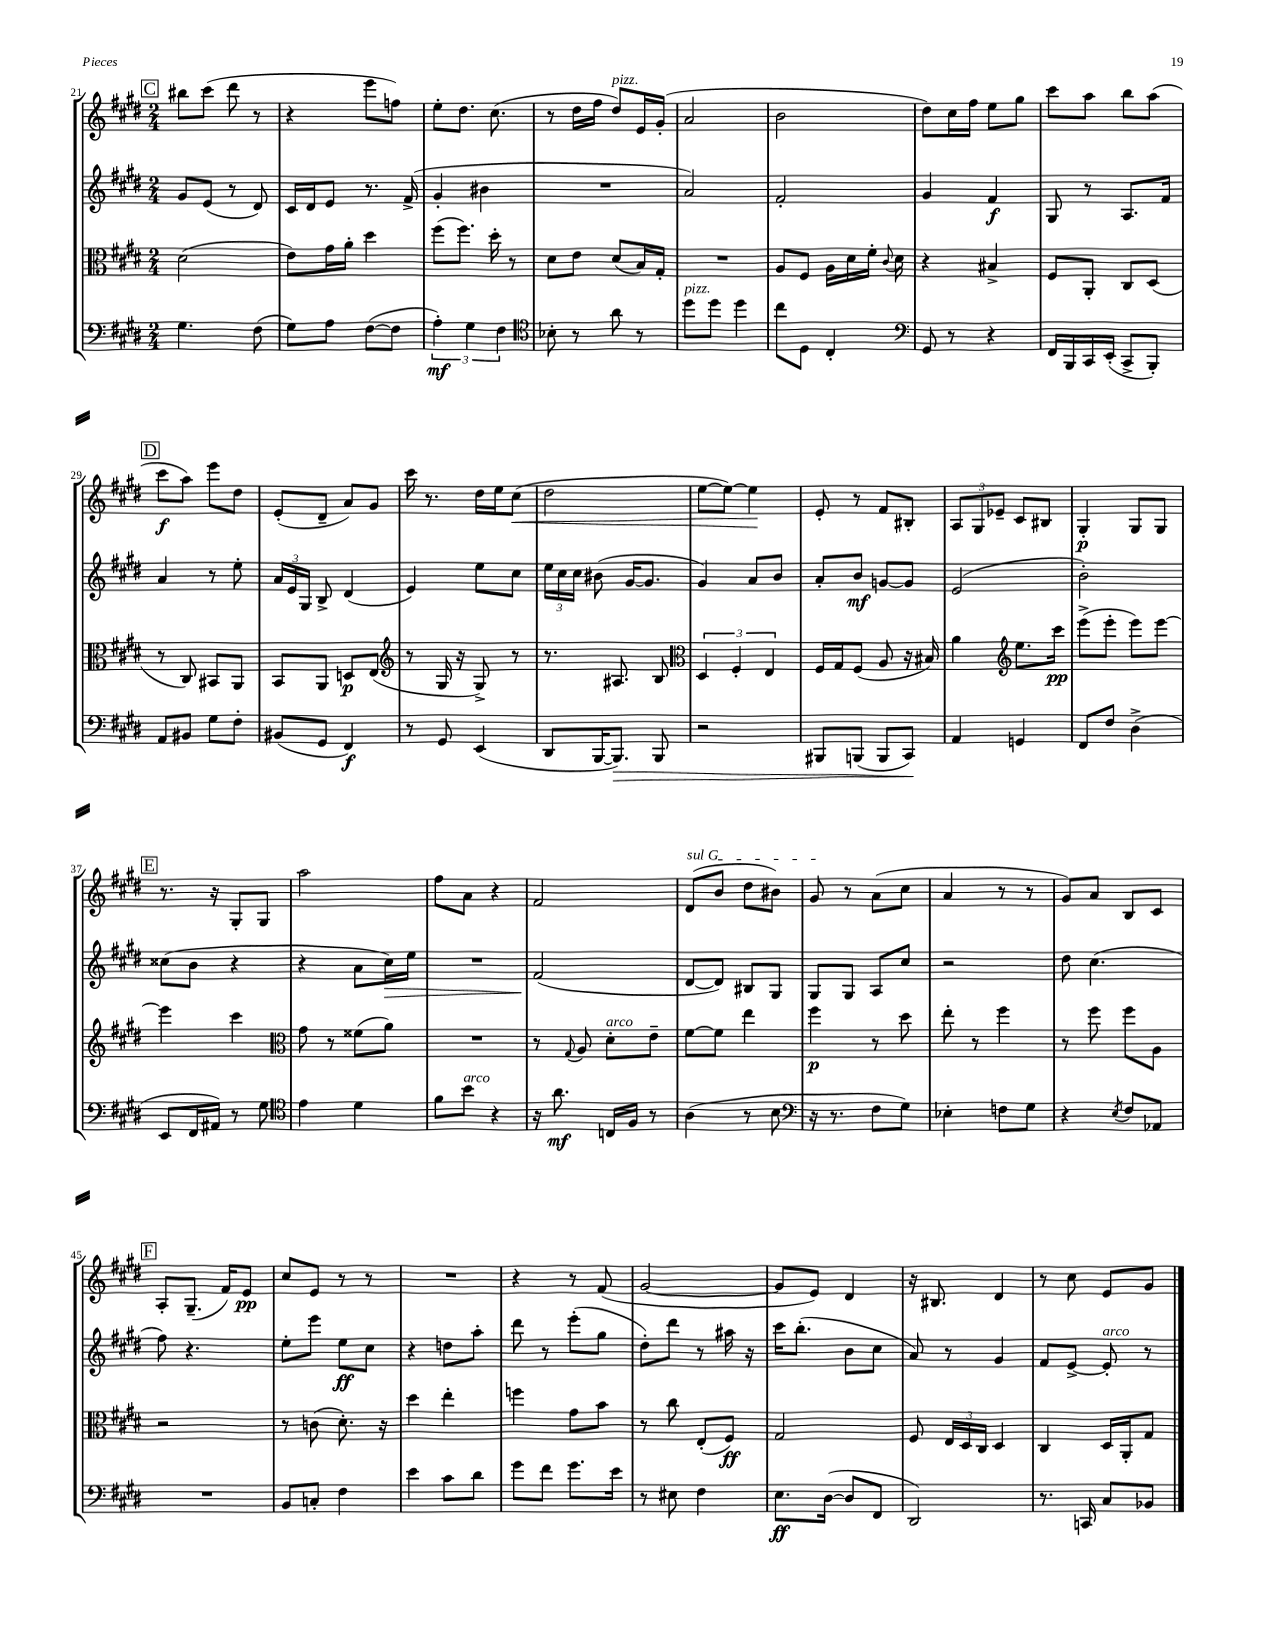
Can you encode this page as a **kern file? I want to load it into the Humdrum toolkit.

**kern	**kern	**kern	**kern
*staff4	*staff3	*staff2	*staff1
*clefF4	*clefC3	*clefG2	*clefG2
*k[f#c#g#d#]	*k[f#c#g#d#]	*k[f#c#g#d#]	*k[f#c#g#d#]
*M2/4	*M2/4	*M2/4	*M2/4
4.G#\	(2d#\	8g#/L	8bb#\L
.	.	(8e/J	(8ccc#\J
.	.	8r	8ddd#\
(8F#\	.	8d#/)	8r
=	=	=	=
8G#\L)	8e\L)	16c#/LL	4r
.	.	16d#/J	.
8A\J	16g#\L	8e/J	.
.	16a'\JJ	.	.
([8F#\L	4dd#\	8.r	8eee\L
8F#\]J	.	.	8ff\J)
.	.	(16f#^/	.
=	=	=	=
6A'\)	(8ff#\L	4g#'/	8ee'\L
.	8.ff#\J)	.	8.dd#\J
6G#\	.	.	.
.	.	4b#\	.
.	16dd#'\	.	(8.cc#\
6F#\	.	.	.
.	8r	.	.
=	=	=	=
*clefC4	*	*	*
8B-'\	8d#\L	2r	8r
8r	8e\J	.	16dd#\LL
.	.	.	16ff#\JJ
8a\	(8d#/L	.	8dd#/L)
8r	16B/L)	.	16e/L
.	16G#'/JJ	.	(16g#'/JJ
=	=	=	=
8dd#\L	2r	2a/)	2a/
8dd#\J	.	.	.
4dd#\	.	.	.
=	=	=	=
8cc#\L	8A/L	2f#'/	2b\
8D#\J	8F#/J	.	.
4C#'/	16A\LL	.	.
.	16d#\	.	.
.	16f#'\JJ	.	.
.	8qqc#/	.	.
.	16d#\	.	.
=	=	=	=
*clefF4	*	*	*
8GG#/	4r	4g#/	8dd#\L)
8r	.	.	16cc#\L
.	.	.	16ff#\JJ
4r	4B#^/	4f#/	8ee\L
.	.	.	8gg#\J
=	=	=	=
16FF#/LL	8F#/L	8G#/	8ccc#\L
16BBB/	.	.	.
16CC#/	8AA'/J	8r	8aa\J
(16EE'/JJ	.	.	.
8CC#^/L	8C#/L	8.A/L	8bb\L
8BBB'/J)	(8D#/J	.	(8aa\J
.	.	16f#/Jk	.
=	=	=	=
8AA/L	8r	4a/	8ccc#\L
8BB#/J	8C#/)	.	8aa\J)
8G#\L	8BB#/L	8r	8eee\L
8F#'\J	8AA/J	8ee'\	8dd#\J
=	=	=	=
(8BB#/L	8BB/L	24a/LL	(8e'/L
.	.	24e/	.
.	.	24G#/JJ	.
8GG#/J	8AA/J	8B^/	8d#~/J
4FF#/)	8D/L	(4d#/	8a/L)
.	(8E/J	.	8g#/J
=	=	=	=
*	*clefG2	*	*
8r	8r	4e/)	16ccc#\
.	.	.	8.r
8GG#/	16G#/	.	.
.	16r	.	.
(4EE/	8G#^/)	8ee\L	16dd#\LL
.	.	.	16ee\J
.	8r	8cc#\J	(8cc#\J
=	=	=	=
8DD#/L	8.r	24ee\LL	2dd#\
.	.	24cc#\	.
.	.	24cc#\JJ	.
[16BBB/K	.	(8b#\	.
8.BBB/]J)	8.A#/	.	.
.	.	[16g#/LK	.
.	.	8.g#/]J	.
8BBB/	8B/	.	.
=	=	=	=
*	*clefC3	*	*
2r	6D#/	4g#/)	[8ee\L
.	.	.	8ee\_J)
.	6F#'/	.	.
.	.	8a/L	4ee\]
.	6E/	.	.
.	.	8b/J	.
=	=	=	=
8BBB#/L	16F#/LL	8a'/L	8e'/
.	16G#/J	.	.
(8BBB/J	(8F#/J	8b/J	8r
8BBB/L	8A/	[8g/L	8f#/L
8CC#/J)	16r	8g/]J	8B#'/J
.	16B#/)	.	.
=	=	=	=
4AA/	4a\	(2e/	12A/L
.	.	.	12G#/
.	.	.	12e-~/J
*	*clefG2	*	*
4GG/	8.ee\L	.	8c#/L
.	.	.	8B#/J
.	16ccc#\Jk	.	.
=	=	=	=
8FF#/L	(8eee^\L	2b'\)	4G#'/
8F#/J	8eee'\J	.	.
(4D#^\	8eee\L)	.	8G#/L
.	[8eee\J	.	8G#/J
=	=	=	=
8EE/L	4eee\]	(8cc##\L	8.r
16FF#/L	.	8b\J	.
16AA#/JJ)	.	.	16r
8r	4ccc#\	4r	8G#'/L
8G#\	.	.	8G#/J
=	=	=	=
*clefC4	*clefC3	*	*
4e\	8g#\	4r	2aa\
.	8r	.	.
4d#\	(8f##\L	8a\L	.
.	8a\J)	16cc#\L)	.
.	.	16ee\JJ	.
=	=	=	=
8f#\L	2r	2r	8ff#\L
8b\J	.	.	8a\J
4r	.	.	4r
=	=	=	=
16r	8r	(2f#/	2f#/
8.a\	.	.	.
.	8qqG#/	.	.
.	8A/	.	.
16C/LL	8d#'\L	.	.
16F#/JJ	.	.	.
8r	8e~\J	.	.
=	=	=	=
(4A\	[8f#\L	[8d#/L	(8d#/L
.	8f#\]J	8d#/]J)	8b/J
8r	4ee\	8B#/L	8dd#\L
8B\	.	8G#/J	8b#\J)
=	=	=	=
*clefF4	*	*	*
16r	4ff#\	8G#/L	8g#/
8.r	.	.	.
.	.	8G#/J	8r
8F#\L	8r	8A/L	(8a\L
8G#\J)	8dd#\	8cc#/J	8cc#\J
=	=	=	=
4E-'\	8ee'\	2r	4a/
.	8r	.	.
8F\L	4ff#\	.	8r
8G#\J	.	.	8r
=	=	=	=
4r	8r	8dd#\	8g#/L)
.	8ff#\	(4.cc#\	8a/J
8qE/	.	.	.
8F#/L	8ff#\L	.	8B/L
8AA-/J	8A\J	.	8c#/J
=	=	=	=
2r	2r	8ff#\)	8A'/L
.	.	4.r	(8.G#~/J
.	.	.	16f#/LK)
.	.	.	8e/J
=	=	=	=
8BB/L	8r	8ee'\L	8cc#/L
8C'/J	(8c\	8eee\J	8e/J
4F#\	8.d#'\)	8ee\L	8r
.	.	8cc#\J	8r
.	16r	.	.
=	=	=	=
4e\	4dd#\	4r	2r
8c#\L	4ee'\	8dd\L	.
8d#\J	.	8aa'\J	.
=	=	=	=
8g#\L	4ff\	8ddd#\	4r
8f#\J	.	8r	.
8.g#\L	8g#\L	(8eee'\L	8r
.	8b\J	8gg#\J	(8f#/
16e\Jk	.	.	.
=	=	=	=
8r	8r	8dd#'\L)	[2g#/
8E#\	8cc#\	8ddd#\J	.
4F#\	(8E'/L	8r	.
.	8F#/J)	16aa#\	.
.	.	16r	.
=	=	=	=
8.E\L	2G#/	16ccc#\LK	8g#/]L
.	.	(8.bb'\J	.
.	.	.	8e/J)
([16D#\Jk	.	.	.
8D#/]L	.	8b\L	4d#/
8FF#/J	.	8cc#\J	.
=	=	=	=
2DD#/)	8F#/	8a/)	16r
.	.	.	8.B#/
.	24E/LL	8r	.
.	24D#/	.	.
.	24C#/JJ	.	.
.	4D#/	4g#/	4d#/
=	=	=	=
8.r	4C#/	8f#/L	8r
.	.	[8e^/J	8cc#\
16CC/	.	.	.
8C#/L	16D#/LL	8e'/]	8e/L
.	16AA'/J	.	.
8BB-/J	8G#/J	8r	8g#/J
==	==	==	==
*-	*-	*-	*-
